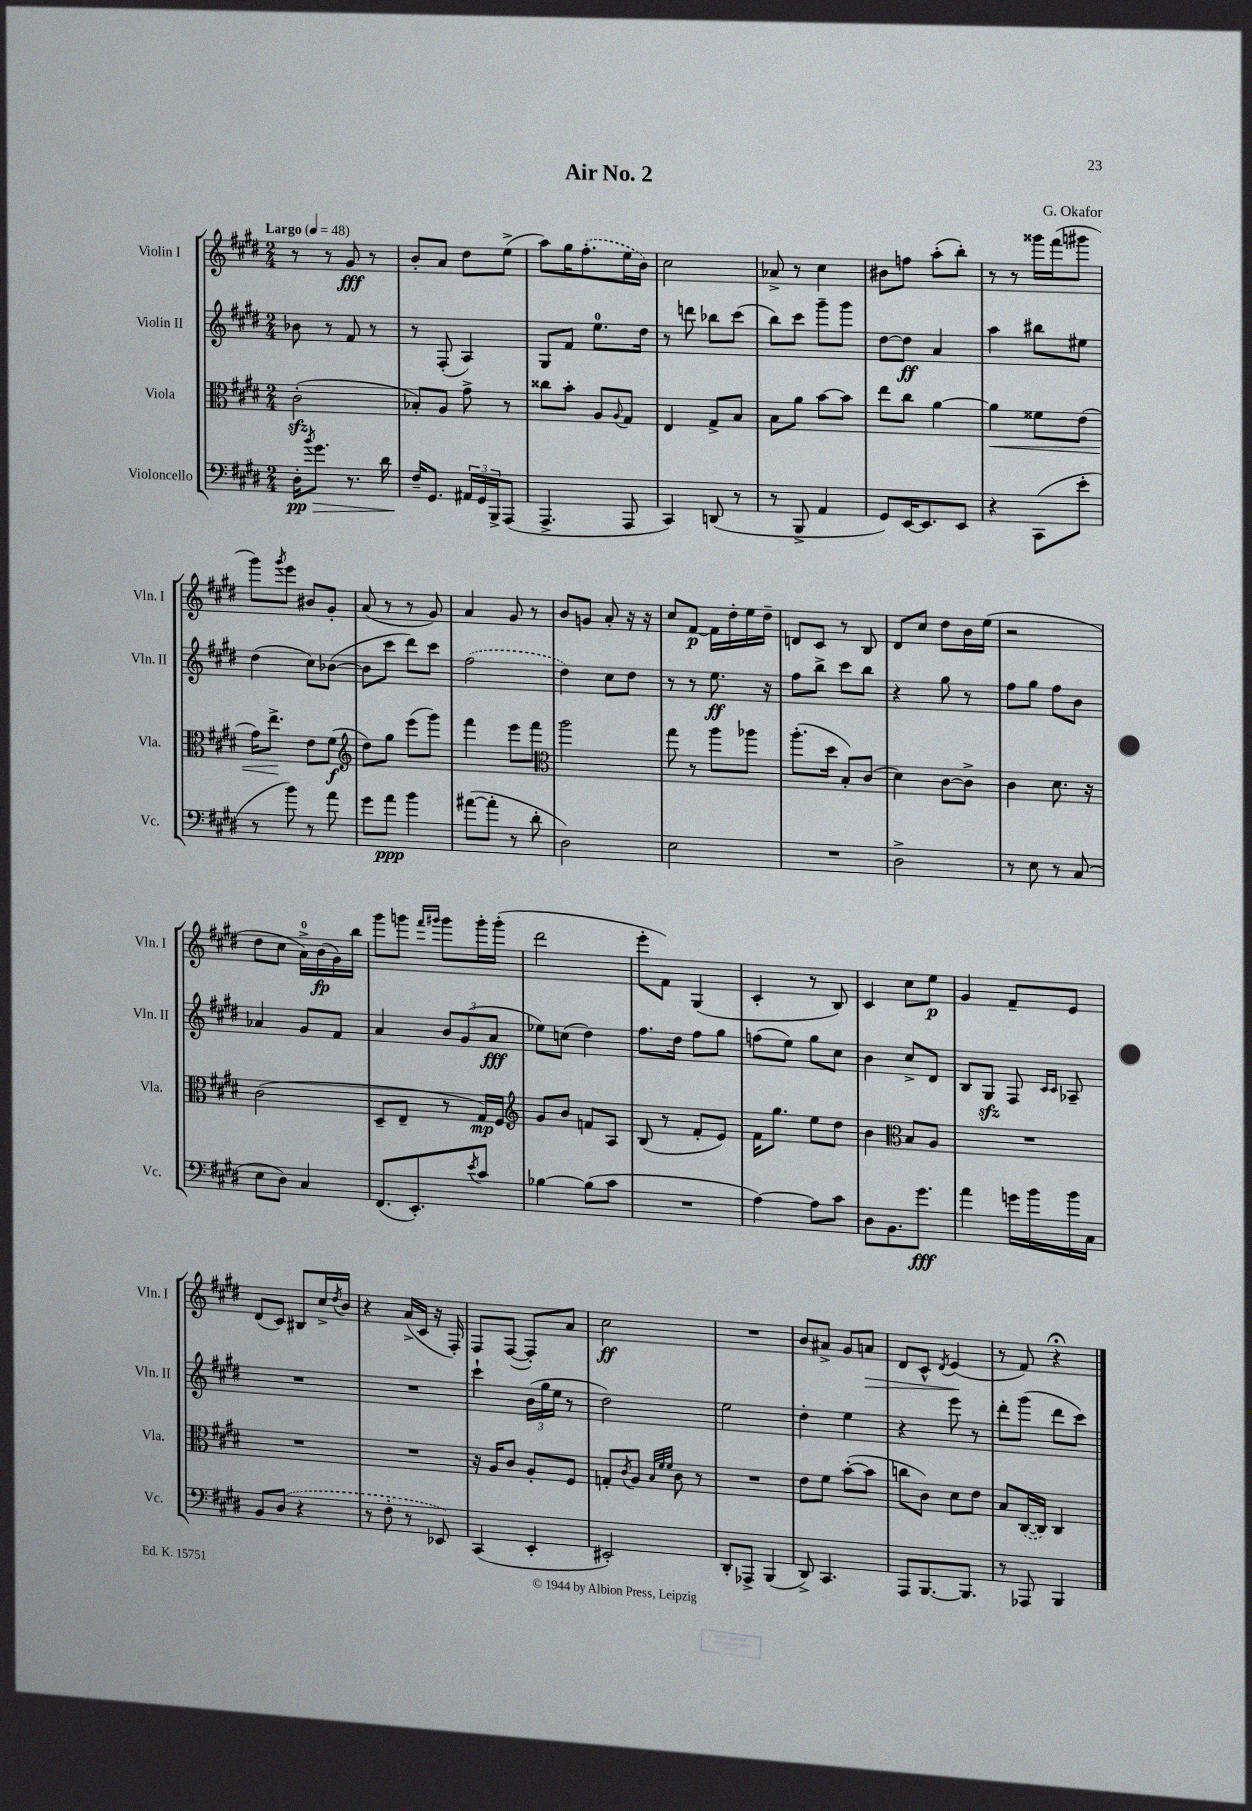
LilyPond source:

\header { title = "Air No. 2" composer = "G. Okafor" }
<<
\new StaffGroup <<
\new Staff = "s0" \with { instrumentName = "Violin I" shortInstrumentName = "Vln. I" } {
    \clef treble \key e \major \numericTimeSignature \time 2/4 \tempo "Largo" 4 = 48
    r8 r8 gis'8\fff r8 |
    b'8-. a'8 dis''8 e''8->( |
    a''8) gis''16 \once \slurDashed fis''8.-.( e''16 b'16) |
    cis''2 |
    aes'8-> r8 cis''4 |
    bis'8 f''8 a''8-.( b''8-.) |
    r8 r8 gisis'''16 fis'''16( gis'''8 |
    gis'''8) \acciaccatura { gis'''8 } e'''8 bis'8 gis'8-. |
    a'8( r8 r8 gis'8) |
    a'4 gis'8 r8 |
    b'8 g'8 a'8-. r16 r16 |
    cis''8 fis'8~\p fis'16 dis''16-. e''16 dis''16-- |
    d'8 cis'8 r8 b8 |
    dis'8 cis''8 dis''8 b'16 e''16( |
    r2 |
    dis''8 cis''8 a'16-0->) b'16\fp( gis'16) b''16 |
    gis'''8 g'''8 \grace { fis'''16 gis'''16 } gis'''8 gis'''16-. gis'''16-.( |
    dis'''2 |
    e'''8-. fis'8) gis4( |
    cis'4-. r8 b8) |
    cis'4 cis''8 e''8\p |
    gis'4 fis'8-- e'8 |
    dis'8( cis'8) bis8 cis''16-> \acciaccatura { dis''8 } b'16 |
    r4 a'16->( cis'16 r16 fis16-.) |
    fis8 fis8~( fis8-.) a'8 |
    cis''2\ff |
    R2 |
    b'8 ais'8-> gis'8 a'8\> |
    dis'8 cis'8-^ \acciaccatura { dis'8 } e'4\!( |
    r8 fis'8) r4\fermata \bar "|." |
}
\new Staff = "s1" \with { instrumentName = "Violin II" shortInstrumentName = "Vln. II" } {
    \clef treble \key e \major \numericTimeSignature \time 2/4
    bes'8 r8 fis'8 r8 |
    r8 fis8-.( a4) |
    gis8 fis'8 e''8.-0 dis''16 |
    r8 d'''8 bes''8 cis'''8( |
    b''8) cis'''8 gis'''8-- gis'''8 |
    dis''8~ dis''8\ff a'4 |
    a''4 bis''8 eis''8 |
    dis''4( cis''8) bes'8~( |
    bes'8 cis'''8 dis'''8) cis'''8 |
    \once \slurDashed fis''2( |
    dis''4) cis''8 dis''8 |
    r8 r8 e''8.\ff r16 |
    fis''8 b''8-> cis'''8 b''8 |
    r4 gis''8 r8 |
    fis''8 gis''8 fis''8 b'8 |
    aes'4 gis'8 fis'8 |
    a'4 \tuplet 3/2 { b'8 gis'8( a'8\fff } |
    ees''8) c''8( dis''4) |
    fis''8. dis''16 fis''8 gis''8 |
    f''8( e''8) gis''8 cis''8 |
    b'4 cis''8-> dis'8 |
    b8 gis8\sfz fis8 \grace { cis'16 cis'16 } aes8-- |
    R2 |
    R2 |
    cis'''4-! \tuplet 3/2 { b'16( gis''16 e''16 } r8 |
    dis''2) |
    e''2 |
    dis''4-. e''4 |
    r4 e'''8 r8 |
    dis'''8-. gis'''8( dis'''8 cis'''8) \bar "|." |
}
\new Staff = "s2" \with { instrumentName = "Viola" shortInstrumentName = "Vla." } {
    \clef alto \key e \major \numericTimeSignature \time 2/4
    cis'2-.\sfz( |
    bes8-.) a8 gis'8-> r8 |
    cisis''8 b'8-. a8 \appoggiatura { a8 } gis8 |
    e4 gis8-> b8 |
    b8 a'8 b'8~ b'8 |
    e''8 cis''8 a'4~ |
    a'4\< fisis'8 e'8( |
    gis'16) e''8.->\! e'8 fis'8\f( |
    \clef treble dis''8) gis''8 e'''8( gis'''8) |
    fis'''4 e'''8 fis'''8 |
    \clef alto a''2 |
    gis''8 r8 a''8 aes''8 |
    a''8.-.( dis''16 b8-.) cis'8( |
    dis'4) cis'8~ cis'8-> |
    cis'4 dis'8. r16 |
    cis'2( |
    dis8-- e8-- r8 gis16\mp) fis16 |
    \clef treble gis'8 b'8 f'8 a8 |
    b8( r8 fis'8-. e'8) |
    fis'16 gis''8. e''8 dis''8 |
    b'4 \clef alto b8 a8 |
    R2 |
    R2 |
    R2 |
    r16 a16 cis'8 a8-. fis8 |
    g8-. \acciaccatura { cis'8 } a8 \grace { b32 fis'32 fis'32 } cis'8 r8 |
    R2 |
    e'8 fis'8 b'8~-.( b'8 |
    c''8 cis'8) dis'8 e'8 |
    b8 \once \slurDashed cis16~( cis16) cis4 \bar "|." |
}
\new Staff = "s3" \with { instrumentName = "Violoncello" shortInstrumentName = "Vc." } {
    \clef bass \key e \major \numericTimeSignature \time 2/4
    dis16-.\pp\> \acciaccatura { b'8 } gis'8. r8. dis'16 |
    fis16--\! gis,8. \tuplet 3/2 { ais,16 gis,16 b,,16-> } a,,8( |
    a,,4.-> a,,8 |
    cis,4) d,8( r8 |
    r8 b,,8-> a,4 |
    gis,8) e,16~ e,8. e,8 |
    r4 cis,8( e'8-. |
    r8 b'8) r8 a'8 |
    gis'8 a'8\ppp b'4 |
    ais'8~( ais'8-. r8 dis'8-. |
    dis2) |
    e2 |
    R2 |
    dis2-> |
    r8 e8 r8 cis8( |
    e8 dis8) cis4 |
    fis,8.( e,8.-.) \acciaccatura { e'8 } cis'8 |
    bes4~ bes8( cis'8 |
    R2 |
    a4~) a8 cis'8 |
    dis8 b,8. gis'8.\fff |
    a'4 g'16 b'16 b'16 cis16 |
    b,8 \once \slurDashed dis8( r4 |
    r8 fis8-. r8 ees,8) |
    cis,4( e,4-. |
    eis,2-.) |
    dis,8-. aes,,8-> b,,4( |
    dis,8->) cis,4. |
    a,,8 b,,8.~ b,,8. |
    r8 aes,,8 b,,4 \bar "|." |
}
>>
>>
\layout { \context { \Score \remove "Bar_number_engraver" } }
